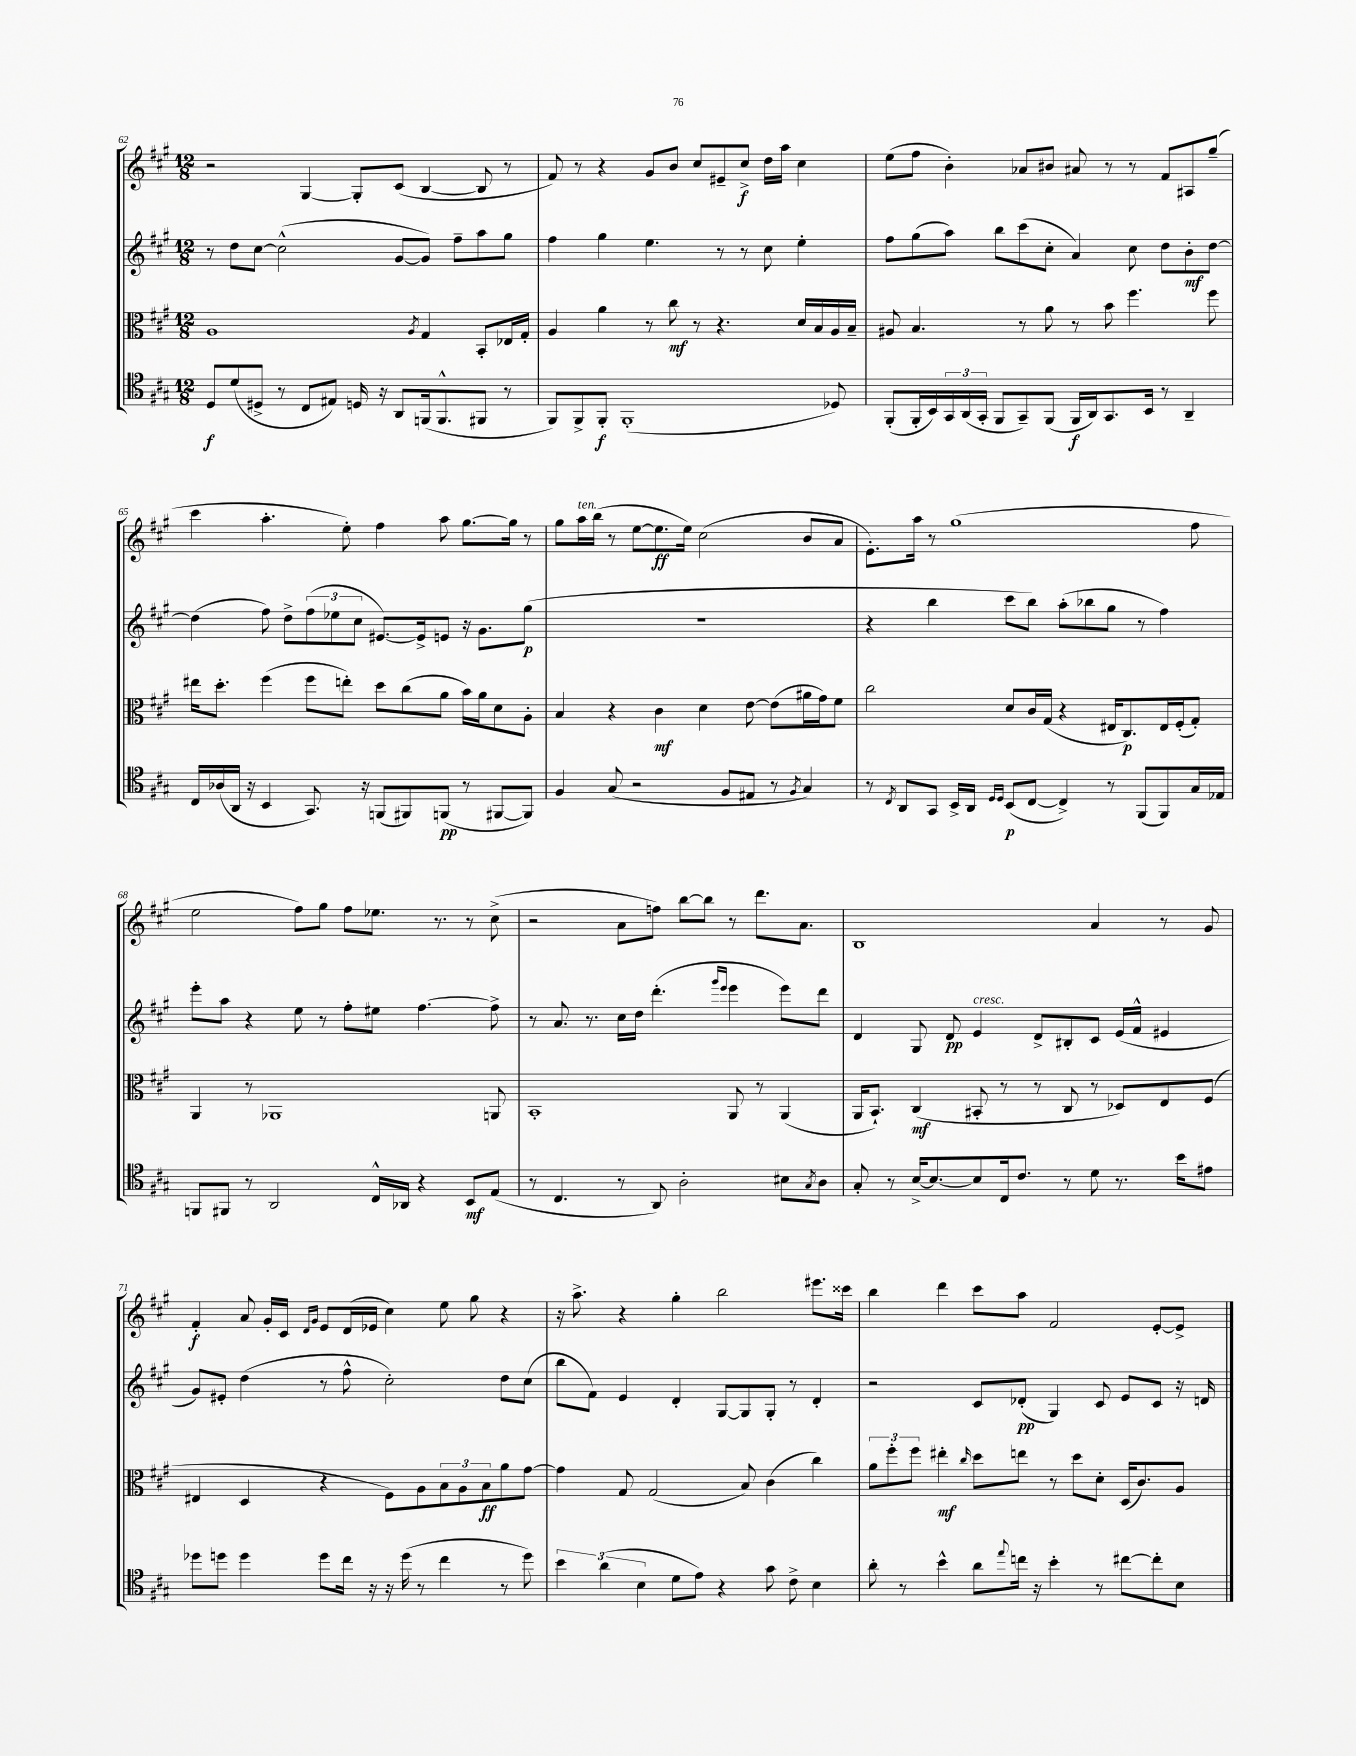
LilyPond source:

<<
\new StaffGroup <<
\new Staff = "s0" {
    \clef treble \key a \major \numericTimeSignature \time 12/8
    r2 gis4~ gis8-. cis'8( b4~ b8 r8 |
    fis'8) r8 r4 gis'8 b'8 cis''8 eis'8-- cis''8->\f d''16 a''16 cis''4 |
    e''8( fis''8 b'4-.) aes'8 bis'8 ais'8 r8 r8 fis'8 ais8 gis''8--( |
    cis'''4 a''4.-. e''8-.) fis''4 a''8 gis''8.~ gis''16 r8 |
    gis''8 a''16^\markup { \italic "ten." } b''16( r8 e''8~ e''8.\ff e''16) cis''2( b'8 a'8 |
    e'8.-.) a''16 r8 gis''1( fis''8 |
    e''2 fis''8) gis''8 fis''8 ees''8. r8. r8 cis''8->( |
    r2 a'8 f''8) b''8~ b''8 r8 d'''8. a'8. |
    b1 a'4 r8 gis'8 |
    fis'4-.\f a'8 gis'16-. cis'16 \grace { d'16 gis'16 } e'8 d'16( ees'16 cis''4) e''8 gis''8 r4 |
    r16 a''8.-> r4 gis''4-. b''2 eis'''8. cisis'''16 |
    b''4 d'''4 cis'''8 a''8 fis'2 e'8~-. e'8-> \bar "|." |
}
\new Staff = "s1" {
    \clef treble \key a \major \numericTimeSignature \time 12/8
    r8 d''8 cis''8~ cis''2-^( gis'8~ gis'8) fis''8-- a''8 gis''8 |
    fis''4 gis''4 e''4. r8 r8 cis''8 e''4-. |
    fis''8 gis''8( a''8) b''8 cis'''8( cis''8-. a'4) cis''8 d''8 b'8-.\mf d''8~ |
    d''4( fis''8) d''8-> \tuplet 3/2 { fis''8( ees''8 cis''8 } eis'8.~) eis'16-> e'8 r16 gis'8. gis''8\p( |
    R1. |
    r4 b''4 cis'''8 b''8) a''8-.( bes''8 gis''8 r8 fis''4) |
    e'''8-. a''8 r4 e''8 r8 fis''8-. eis''8 fis''4.~ fis''8-> |
    r8 a'8. r8. cis''16 d''16 d'''4.-.( \grace { gis'''16 e'''16 } e'''4 e'''8) d'''8 |
    d'4 gis8 d'8\pp e'4^\markup { \italic "cresc." } d'8-> bis8-. cis'8 e'16( fis'16-^ eis'4 |
    gis'8) eis'8-. d''4( r8 fis''8-^ cis''2-.) d''8 cis''8( |
    b''8 fis'8) e'4 d'4-. gis8~ gis8 gis8-. r8 d'4-. |
    r2 cis'8 des'8-.\pp( gis4) cis'8 e'8 cis'8 r16 d'16 \bar "|." |
}
\new Staff = "s2" {
    \clef alto \key a \major \numericTimeSignature \time 12/8
    a1 \acciaccatura { a8 } gis4 b,8-. ees16 gis16-. |
    a4 a'4 r8 cis''8\mf r8 r4. d'16 b16 a16 b16-- |
    ais8 b4. r8 a'8 r8 b'8 fis''4. fis''8 |
    eis''16 d''8.-. fis''4( fis''8 e''8-.) d''8 cis''8( a'8 b'16) a'16 d'8 a8-. |
    b4 r4 cis'4\mf d'4 e'8~ e'8( ais'16 gis'16) fis'8 |
    cis''2 d'8 cis'16 gis16( r4 eis16 cis8.\p) eis16 fis16-.( gis8-.) |
    a,4 r8 aes,1 a,8 |
    b,1-. a,8 r8 a,4( |
    a,16 b,8.-!) cis4\mf( bis,8-. r8 r8 cis8 r8 des8) e8 fis8( |
    eis4 d4 r4 fis8) a8 \tuplet 3/2 { b8 a8 b8\ff } a'8 gis'8~ |
    gis'4 gis8 gis2( b8) cis'4( cis''4) |
    \tuplet 3/2 { a'8 fis''8-. fis''8 } eis''4-.\mf \grace { cis''16 } d''8 e''8 r8 d''8 d'8-. d16( cis'8.) a8 \bar "|." |
}
\new Staff = "s3" {
    \clef tenor \key a \major \numericTimeSignature \time 12/8
    d8\f d'8( dis8-> r8 cis8 eis8) d16 r16 a,8 f,16( f,8.-^ fis,8 r8 |
    fis,8) fis,8-> fis,8-.\f fis,1-.( des8) |
    fis,8-.( fis,16-. b,16) \tuplet 3/2 { gis,16 a,16( gis,16-. } fis,8 gis,8--) fis,8( fis,16\f a,16) gis,8. b,16 r8 a,4-- |
    cis16 aes16( a,16 r16 b,4 gis,8.) r16 f,8( fis,8) f,8\pp( r8 fis,8~ fis,8) |
    fis4 gis8( r2 fis8 eis8 r8 \acciaccatura { fis8 } gis4) |
    r8 \acciaccatura { cis8 } a,8 gis,8 b,16-> a,16 \grace { d16 d16 } b,8\p( cis8~ cis4->) r8 fis,8( fis,8) gis16 ees16 |
    f,8 fis,8 r8 a,2 cis16-^ aes,16 r4 b,8\mf e8( |
    r8 cis4. r8 a,8) a2-. bis8 \acciaccatura { gis8 } a8 |
    gis8-. r8 b16~-> b8.~ b8 cis16 cis'8. r8 d'8 r8. b'16 eis'8 |
    des''8 d''8 d''4 d''8 cis''16 r16 r16 d''16( r8 cis''4 r8 d''8) |
    \tuplet 3/2 { b'4 a'4( b4 } d'8 e'8) r4 gis'8 cis'8-> b4 |
    a'8-. r8 b'4-^ a'8 \appoggiatura { e''8 } c''16 r16 b'4-. r8 cis''8~ cis''8-. b8 \bar "|." |
}
>>
>>
\layout { \context { \Score currentBarNumber = #62 } }
